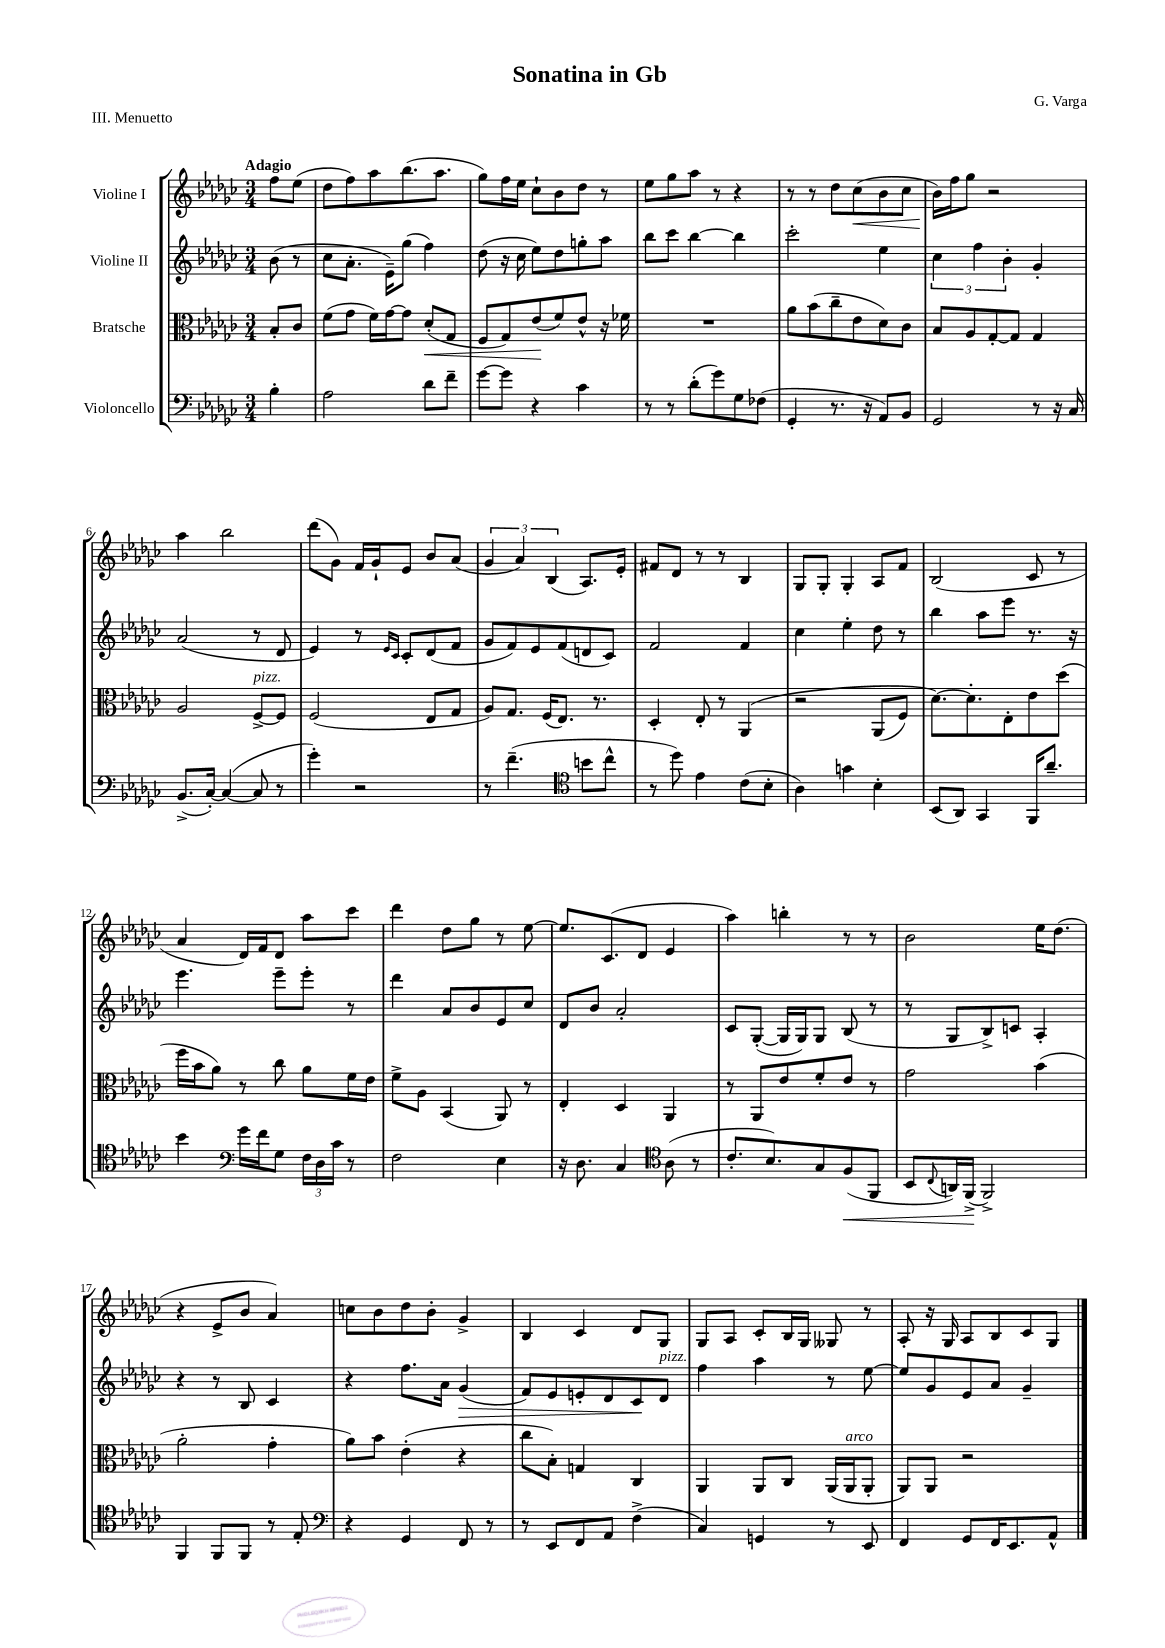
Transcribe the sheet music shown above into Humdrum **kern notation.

**kern	**kern	**kern	**kern
*staff4	*staff3	*staff2	*staff1
*clefF4	*clefC3	*clefG2	*clefG2
*k[b-e-a-d-g-c-]	*k[b-e-a-d-g-c-]	*k[b-e-a-d-g-c-]	*k[b-e-a-d-g-c-]
*M3/4	*M3/4	*M3/4	*M3/4
4B-'\	8B-'/L	(8b-\	8ff\L
.	8c-/J	8r	(8ee-\J
=	=	=	=
2A-\	(8f\L	8cc-\L	8dd-\L
.	8g-\J	8.a-'\J	8ff\)
.	16f\LL)	.	8aa-\
.	[16g-\J	16e-~\LK)	.
.	8g-\]J	(8gg-\J	(8.bb-\
8d-\L	(8d-'/L	4ff\)	.
.	.	.	8.aa-\J
8f~\J	8G-/J	.	.
=	=	=	=
[8g-\L	8F/L	(8dd-\	8gg-\L)
8g-\]J	8G-/)	16r	16ff\L
.	.	16cc-\	16ee-\JJ
4r	(8e-/	8ee-\L)	8cc-`\L
.	8f/)	8dd-\	8b-\
4c-\	8e-^^/J	8gg'\	8dd-\J
.	16r	8aa-\J	8r
.	16f-\	.	.
=	=	=	=
8r	2.r	8bb-\L	8ee-\L
8r	.	8ccc-\J	8gg-\
(8d-'\L	.	[4bb-\	8aa-\J
8g-\)	.	.	8r
8G-\	.	4bb-\]	4r
(8F-\J	.	.	.
=	=	=	=
4GG-'/	8a-\L	2ccc-'\	8r
.	(8b-\	.	8r
8.r	8cc-~\	.	8dd-\L
.	8e-\	.	(8cc-\
16r	.	.	.
8AA-/L)	8d-\)	4ee-\	8b-\
8BB-/J	8c-\J	.	8cc-\J
=	=	=	=
2GG-/	8B-/L	6cc-\	16b-\LL)
.	.	.	16ff\J
.	8A-/	.	8gg-\J
.	.	6ff\	.
.	[8G-'/	.	2r
.	.	6b-'\	.
.	8G-/]J	.	.
8r	4G-/	4g-'/	.
16r	.	.	.
16C-/	.	.	.
=	=	=	=
(8.BB-^/L	2A-/	(2a-/	4aa-\
[16C-'/Jk)	.	.	.
(4C-/_	.	.	2bb-\
8C-/]	[8F^/L	8r	.
8r	8F/]J	8d-/	.
=	=	=	=
4g-'\)	(2F/	4e-/)	(8ddd-\L
.	.	.	8g-\J)
2r	.	8r	16f/LL
.	.	.	16g-`/J
.	.	16qqe-/LL	.
.	.	16qqc-/JJ	.
.	.	8c-'/L	8e-/J
.	8E-/L	(8d-/	8b-/L
.	8G-/J	8f/J	(8a-/J
=	=	=	=
8r	8A-/L)	8g-/L	6g-/
(4.f~\	8.G-/J	8f/)	.
.	.	.	6a-/)
.	.	8e-/	.
.	(16F/LK	.	.
.	.	.	(6B-/
.	8.E-/J)	(8f/	.
*clefC4	*	*	*
8b\L	.	8d/	8.A-/L)
.	8.r	.	.
8cc-^^\J	.	8c-/J)	.
.	.	.	16e-'/Jk
=	=	=	=
8r	4D-'/	2f/	8f#/L
8dd-\)	.	.	8d-/J
4e-\	8E-'/	.	8r
.	8r	.	8r
(8c-\L	&(4AA-/	4f/	4B-/
8B-'\J	.	.	.
=	=	=	=
4A-\)	2r	4cc-\	8G-/L
.	.	.	8G-'/J
4g\	.	4ee-'\	4G-'/
4B-'\	(8AA-/L	8dd-\	8A-/L
.	8F/J)	8r	8f/J
=	=	=	=
(8BB-/L	[8.d-\L&)	4bb-\	(2B-/
8AA-/J)	.	.	.
.	8.d-'\]	.	.
4GG-/	.	8aa-\L	.
.	8E-'\	8eee-\J	.
16FF/LK	8e-\	8.r	8c-/
8.a-~/J	.	.	.
.	(8dd-\J	.	8r
.	.	16r	.
=	=	=	=
4b-\	16ff\LL	4.eee-\	4a-/
.	16b-\J	.	.
.	8a-\J)	.	.
*clefF4	*	*	*
16g-\LL	8r	.	16d-/LL)
16f\J	.	.	16f/J
8G-\J	8cc-\	8eee-~\L	8d-/J
24F\LL	8a-\L	8eee-'\J	8aa-\L
24D-\	.	.	.
24c-\JJ	.	.	.
8r	16f\L	8r	8ccc-\J
.	16e-\JJ	.	.
=	=	=	=
2F\	8f^\L	4ddd-\	4ddd-\
.	8A-\J	.	.
.	(4BB-/	8a-/L	8dd-\L
.	.	8b-/	8gg-\J
4E-\	8AA-/)	8e-/	8r
.	8r	8cc-/J	[8ee-\
=	=	=	=
16r	4E-'/	8d-/L	8.ee-/]L
8.D-\	.	.	.
.	.	8b-/J	.
.	.	.	(8.c-/
4C-/	4D-/	2a-'/	.
.	.	.	8d-/J
*clefC4	*	*	*
(8A-\	4AA-/	.	4e-/
8r	.	.	.
=	=	=	=
8.c-'/L	8r	8c-/L	4aa-\)
.	8AA-/L	([8G-'/J	.
8.B-/)	.	.	.
.	8e-/	16G-/]LL	4bb'\
.	.	16G-/J)	.
8G-/	8f'/	8G-/J	.
(8F/	8e-/J	(8B-/	8r
8FF/J	8r	8r	8r
=	=	=	=
8BB-/L	2g-\	8r	2b-\
8qqC-/	.	.	.
16AA/L)	.	8G-/L	.
(16FF^/JJ	.	.	.
2FF^/)	.	8B-^/)	.
.	.	8c/J	.
.	(4b-\	4A-'/	16ee-\LK
.	.	.	(8.dd-\J
=	=	=	=
4FF/	2a-'\	4r	4r
8FF/L	.	8r	8e-^/L
8FF/J	.	8B-/	8b-/J
8r	4g-'\	4c-/	4a-/)
8E-'/	.	.	.
=	=	=	=
*clefF4	*	*	*
4r	8a-\L)	4r	8cc\L
.	8b-\J	.	8b-\
4GG-/	(4e-'\	8.ff\L	8dd-\
.	.	.	8b-'\J
.	.	16a-\Jk	.
8FF/	4r	(4g-/	4g-^/
8r	.	.	.
=	=	=	=
8r	8cc-\L	8f/L)	4B-/
8EE-/L	8B-'\J)	8e-/	.
8FF/	4G/	8e'/	4c-/
8AA-/J	.	8d-/	.
(4F^\	4C-/	8c-/	8d-/L
.	.	8d-/J	8G-/J
=	=	=	=
4C-/)	4AA-/	4ff\	8G-/L
.	.	.	8A-/J
4GG/	8AA-/L	4aa-\	8c-'/L
.	8C-/J	.	16B-/L
.	.	.	16G-/JJ
8r	(16AA-/LL	8r	8G--/
.	16AA-/J	.	.
8EE-/	8AA-'/J	[8ee-\	8r
=	=	=	=
4FF/	8AA-/L)	8ee-/]L	8A-'/
.	8AA-/J	8g-/	16r
.	.	.	16G-/
8GG-/L	2r	8e-/	8A-/L
16FF/K	.	8a-/J	8B-/
8.EE-/	.	.	.
.	.	4g-~/	8c-/
8AA-^^/J	.	.	8G-/J
==	==	==	==
*-	*-	*-	*-
